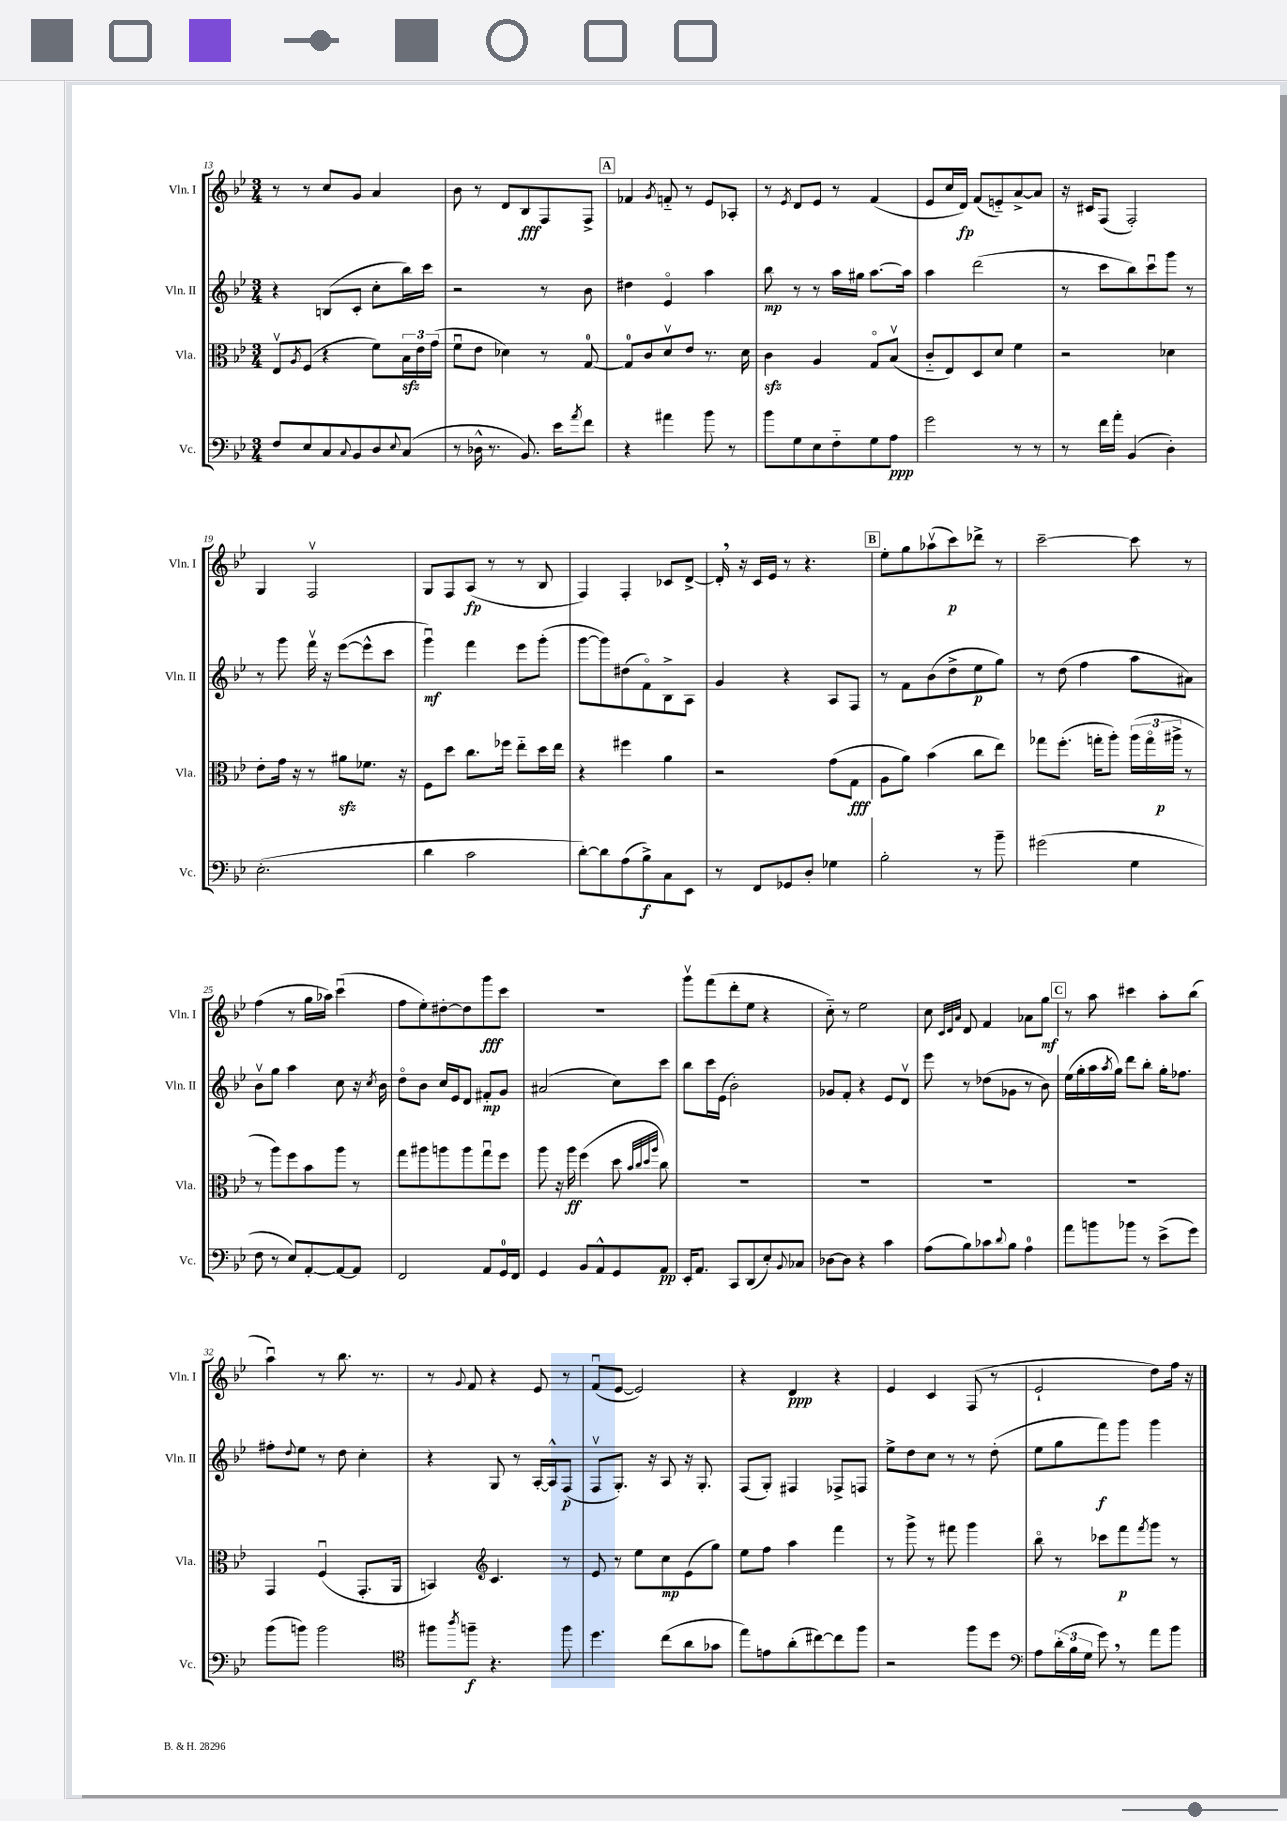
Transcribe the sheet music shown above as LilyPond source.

<<
\new StaffGroup <<
\new Staff = "s0" \with { instrumentName = "Vln. I" shortInstrumentName = "Vln. I" } {
    \clef treble \key bes \major \numericTimeSignature \time 3/4
    r8 r8 c''8 g'8 a'4 |
    bes'8 r8 d'8 bes8\fff f8 f8-> |
    \mark \markup { \box "A" } fes'4 \acciaccatura { g'8 } f'8-_ r8 ees'8 aes8-. |
    r8 \acciaccatura { ees'8 } d'8 ees'8 r8 f'4( |
    ees'8 c''16 d'16\fp) f'8( e'8-_) a'8~-> a'8 |
    r16 cis'16 f8( f2-.) |
    g4 f2\upbow |
    g8 f8 a8\fp( r8 r8 bes8 |
    f4) f4-. ces'8 d'8~-> |
    d'16-. \breathe r16 c'16 ees'16 r8 r4. |
    \mark \markup { \box "B" } ees''8-. g''8 aes''8\upbow( c'''8\p) des'''8-> r8 |
    c'''2~-- c'''8 r8 |
    f''4( r8 g''16 aes''16) c'''4\downbow( |
    f''8 ees''8-.) dis''8~-. dis''8 g'''8\fff c'''8 |
    R2. |
    g'''8\upbow f'''8( d'''8-. ees''8 r4 |
    c''8-_) r8 ees''2 |
    c''8 \grace { c'32 d'32 a'32 } d'8 f'4 aes'8 g''8\mf |
    \mark \markup { \box "C" } r8 a''8 cis'''4 a''8-. bes''8( |
    a''4\downbow) r8 bes''8. r8. |
    r8 \appoggiatura { g'8 } f'8 r4 ees'8 r8 |
    f'8\downbow( ees'8~ ees'2) |
    r4 d'4\ppp r4 |
    ees'4 c'4 f8( r8 |
    ees'2-! d''8) f''16 r16 \bar "|." |
}
\new Staff = "s1" \with { instrumentName = "Vln. II" shortInstrumentName = "Vln. II" } {
    \clef treble \key bes \major \numericTimeSignature \time 3/4
    r4 b8( c'8-. c''8-. bes''16) c'''16 |
    r2 r8 bes'8 |
    \mark \markup { \box "A" } dis''4 ees'4\flageolet a''4 |
    bes''8\mp r8 r8 a''16 gis''16 a''8.~ a''16 |
    a''4 d'''2( |
    r8 c'''8 bes''8) c'''8\downbow g'''8 r8 |
    r8 g'''8 f'''16\upbow r16 ees'''8~( ees'''8-^ c'''8 |
    g'''4\downbow\mf) f'''4 ees'''8 g'''8-.( |
    g'''8~ g'''8) dis''8( f'8\flageolet) bes8-> a8 |
    g'4 r4 a8 f8 |
    \mark \markup { \box "B" } r8 f'8 bes'8( d''8-> ees''8\p g''8) |
    r8 d''8( f''4 a''8 ais'8) |
    bes'8\upbow g''8 a''4 c''8 r16 \acciaccatura { c''8 } bes'16 |
    d''8\flageolet bes'8 c''16 ees'16 d'8 fis'8-.\mp g'8 |
    ais'2( c''8) c'''8 |
    bes''8 c'''16 ees'16( bes'2-.) |
    ges'8 f'8-. r4 ees'8 d'8\upbow |
    ees'''8 r8 des''8( ges'8 r8 bes'8) |
    \mark \markup { \box "C" } ees''16( g''16-. a''16 \acciaccatura { a''8 } g''16) d'''8 bes''8-. g''16-. fes''8. |
    fis''8-. \appoggiatura { d''8 } ees''8 r8 d''8 c''4-. |
    r4 g8 r8 a16~-. a16-^ f8\p( |
    f8\upbow g8.-.) r16 a8 r16 g8.-. |
    f8( g8-.) fis4 fes8-> f8 |
    ees''8-> d''8 c''8 r8 r8 d''8-.( |
    ees''8 g''8 f'''8\f) g'''8 g'''4 \bar "|." |
}
\new Staff = "s2" \with { instrumentName = "Vla." shortInstrumentName = "Vla." } {
    \clef alto \key bes \major \numericTimeSignature \time 3/4
    ees8\upbow \acciaccatura { a8 } f8( r4 f'8) \tuplet 3/2 { bes16\sfz ees'16 g'16( } |
    f'8\downbow ees'8 des'4) r8 g8-0~ |
    \mark \markup { \box "A" } g8-0 c'8 d'8\upbow ees'8 r8. d'16 |
    c'4\sfz a4 g8\flageolet bes8\upbow( |
    c'8-_ ees8) d8 d'8 f'4 |
    r2 des'4 |
    ees'8-. g'16 r16 r8 ais'8\sfz fes'8. r16 |
    f8 d''8 c''8. fes''16 ees''8-_ d''16 ees''16 |
    r4 fis''4 a'4 |
    r2 g'8( g8\fff |
    \mark \markup { \box "B" } a8 a'8) bes'4( c''8 ees''8) |
    ges''8 f''8.-.( g''16-. a''8-.) \tuplet 3/2 { a''16( g''16\flageolet ais''16->\p } r8 |
    r8 a''8) f''8 bes'8 a''8 r8 |
    g''8 ais''8 a''8 a''8 g''8\downbow f''8 |
    a''8 r16 a''16\ff f''4( d''8 \grace { bes'32 c''32 d''32 a''32 } c''8) |
    R2. |
    R2. |
    R2. |
    \mark \markup { \box "C" } R2. |
    g,4 f4\downbow( g,8.-. a,16 |
    b,4) \clef treble c'4. r8 |
    ees'8 r8 ees''8 c''8\mp ees'8( g''8) |
    ees''8 f''8 a''4 f'''4 |
    r8 g'''8-> r8 fis'''8 g'''4 |
    bes''8\flageolet r8 ces'''8 f'''8\p \acciaccatura { f'''8 } g'''8 r8 \bar "|." |
}
\new Staff = "s3" \with { instrumentName = "Vc." shortInstrumentName = "Vc." } {
    \clef bass \key bes \major \numericTimeSignature \time 3/4
    f8 ees8 c8 \appoggiatura { c8 } bes,8 d8 \appoggiatura { ees8 } c8( |
    r8 des16-^ r8. bes,8.) ees'16 \acciaccatura { a'8 } f'8 |
    \mark \markup { \box "A" } r4 ais'4 bes'8 r8 |
    bes'8 g8 ees8 f8-_ g8 a8\ppp |
    g'2 r8 r8 |
    r8 f'16 a'16-. bes,4( d4-.) |
    ees2.-.( |
    d'4 c'2 |
    d'8~-.) d'8 a8( bes8->\f) c8 ees,8 |
    r8 f,8 ges,8 d8-. ges4 |
    \mark \markup { \box "B" } bes2-. r8 bes'8-- |
    gis'2( g4 |
    f8 r8 ees8) a,8~-. a,8~ a,8 |
    f,2 a,8 g,16-0 f,16 |
    g,4 bes,8 a,8-^ g,8 a,8\pp |
    ees,16-. a,8. c,8 d,8( ees8-.) \appoggiatura { bes,8 } ces8 |
    des8~ des8 r4 c'4 |
    a8( bes8) ces'8 \appoggiatura { d'8 } bes8 a4-0 |
    \mark \markup { \box "C" } a'8 b'8 bes'8 r8 ees'8->( g'8) |
    bes'8( b'8) b'2 |
    \clef tenor fis''8 \acciaccatura { a''8 } f''8--\f r4. f''8 |
    d''4. c''8( a'8 ges'8 |
    ees''8) e'8 a'8-.( cis''8~) cis''8 f''8 |
    r2 f''8 d''8 |
    \clef bass a8 \tuplet 3/2 { d'16-.( bes16 g16 } g'8) \breathe r8 a'8 bes'8 \bar "|." |
}
>>
>>
\layout { \context { \Score currentBarNumber = #13 } }
